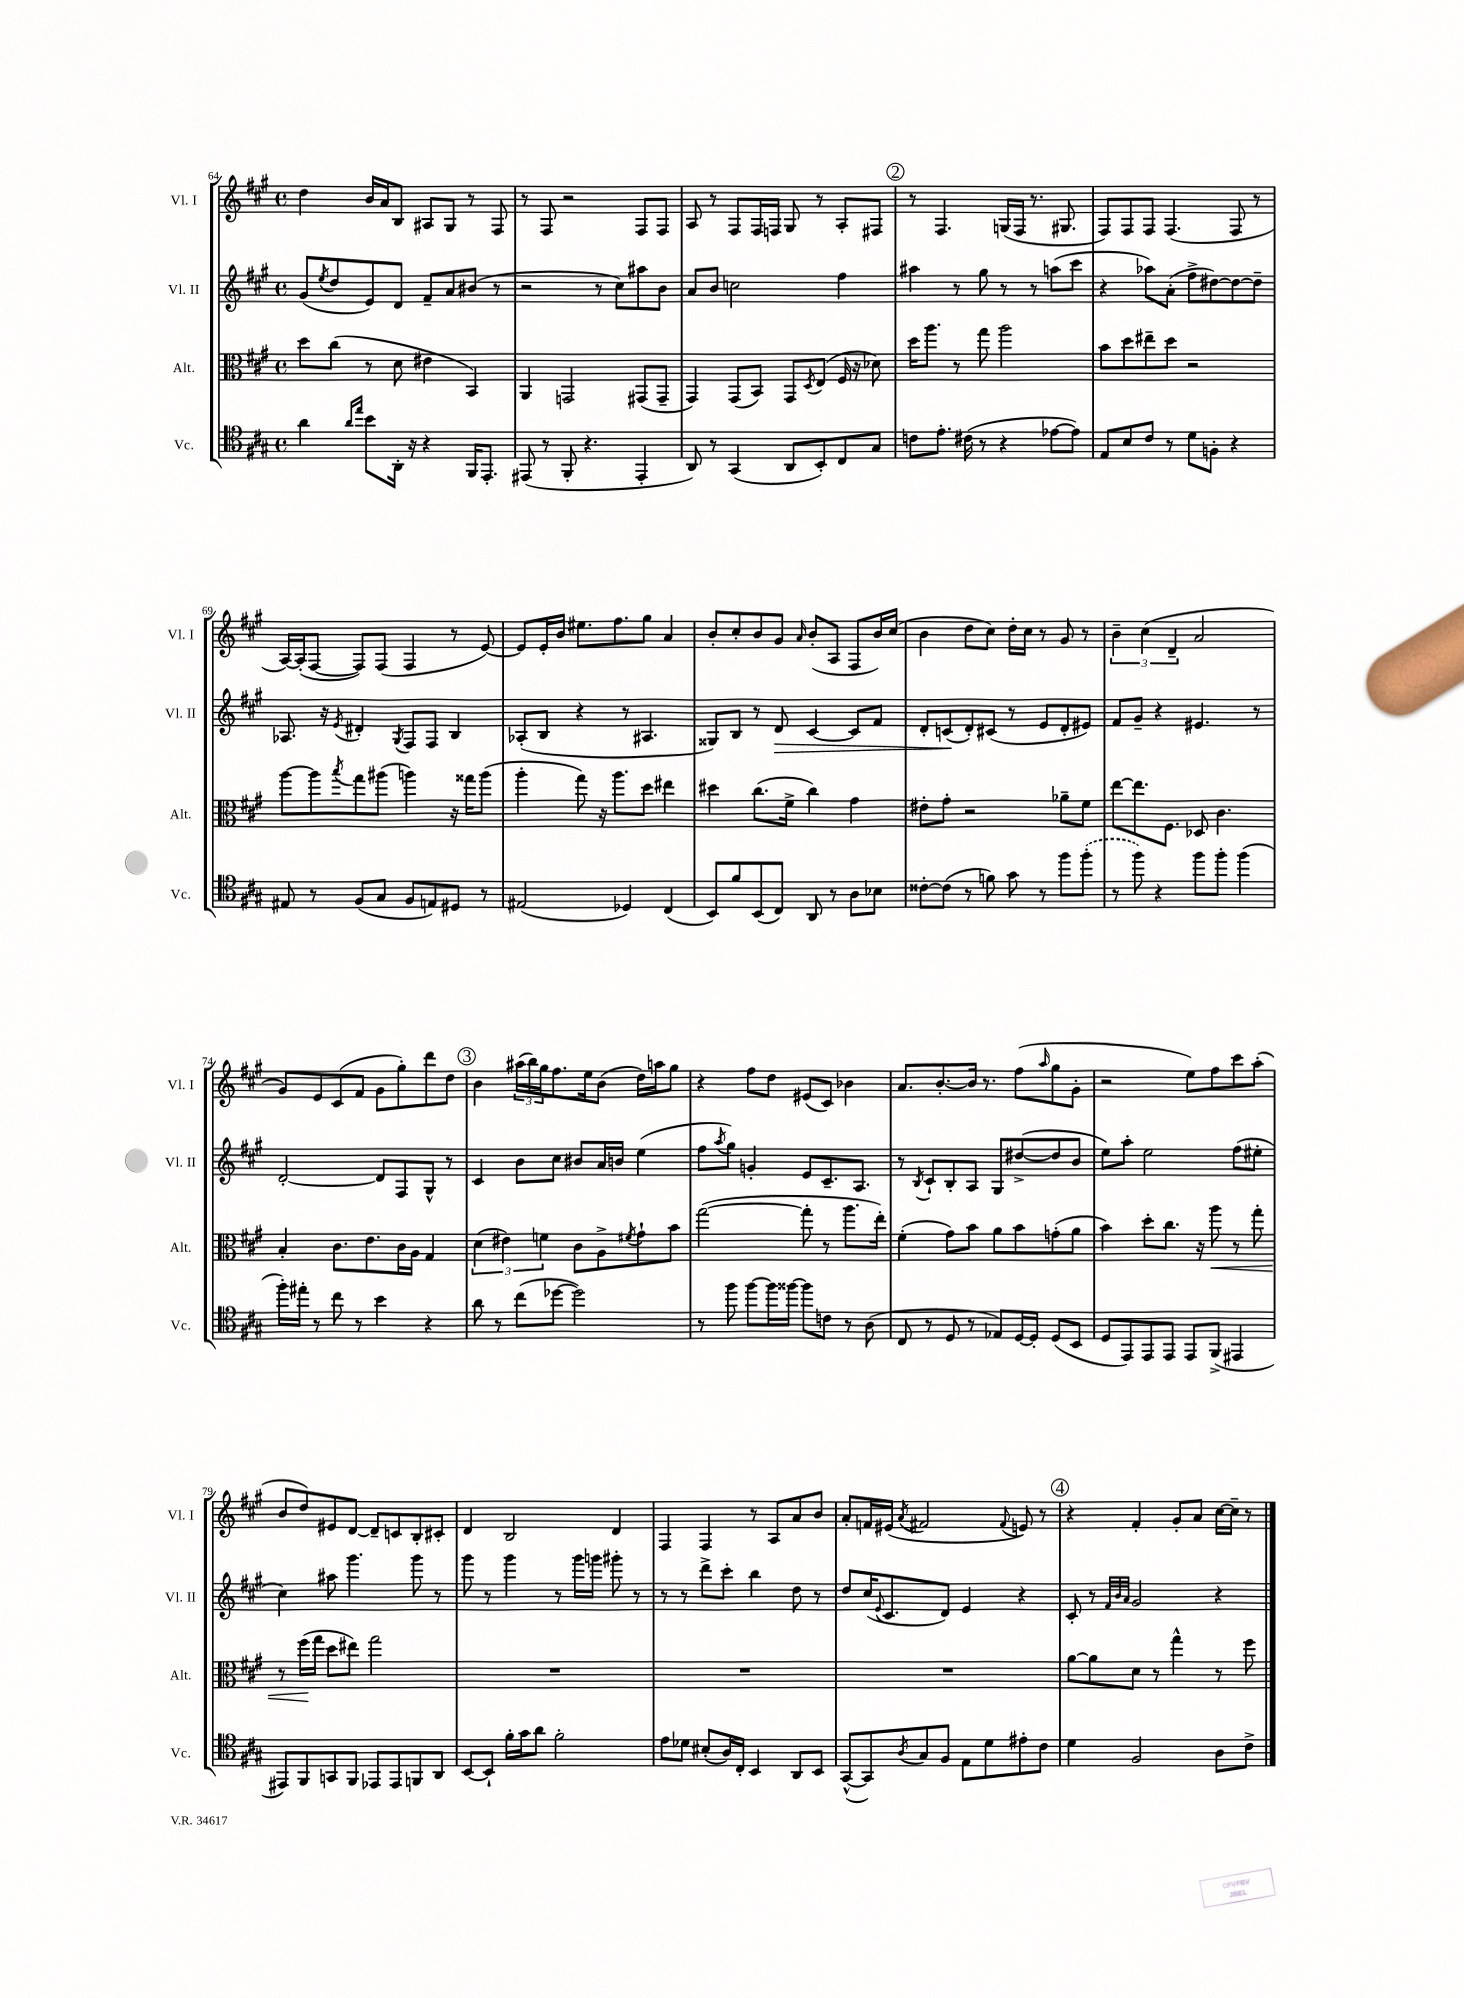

**kern	**kern	**kern	**kern
*staff4	*staff3	*staff2	*staff1
*clefC4	*clefC3	*clefG2	*clefG2
*k[f#c#g#]	*k[f#c#g#]	*k[f#c#g#]	*k[f#c#g#]
*M4/4	*M4/4	*M4/4	*M4/4
*met(c)	*met(c)	*met(c)	*met(c)
4a\	8dd\L	(8g#/L	4dd\
.	.	8qee/	.
.	(8cc#\J	8dd/	.
16qqa/LL	.	.	.
16qqee/JJ	.	.	.
8b\L	8r	8e/)	16b/LL
.	.	.	16a/J
16AA'\Jk	8d\	8d/J	8B/J
16r	.	.	.
4r	4e#\	8f#~/L	8A#/L
.	.	8a/	8G#/J
16FF#/LK	4BB/)	(8b#/J	8r
8.EE'/J	.	.	.
.	.	8r	8F#/
=	=	=	=
(8EE#/	4AA/	2r	8r
8r	.	.	8F#/
8FF#'/	2GG/	.	2r
4.r	.	.	.
.	.	8r	.
.	.	8cc#\L)	.
4EE#'/	(8GG#/L	8aa#\	8F#/L
.	8GG#~/J	8b\J	8F#/J
=	=	=	=
8AA/)	4GG#/)	8a/L	8A/
8r	.	8b/J	8r
(4GG#/	(8GG#/L	2cc\	8F#/L
.	8BB/J)	.	16F#/L
.	.	.	16F/JJ
8AA/L	8GG#/L	.	8G#/
.	8qD/	.	.
8BB'/)	(8E/J	.	8r
8C#/	16F#/	4ff#\	8A'/L
.	16r	.	.
8G#/J	8d-\)	.	8F#/J
=	=	=	=
8c\L	16dd\LK	4aa#\	8r
.	8.aa\J	.	.
8.e'\J	.	.	4.F#/
.	8r	8r	.
(16c#\	.	.	.
8r	8gg#\	8gg#\	.
4r	2aa\	8r	(16G/LL
.	.	.	16F#/JJ
.	.	8r	8.r
[8e-\L	.	(8aa\L	.
.	.	.	8.G#/
8e-\]J)	.	8ccc#\J	.
=	=	=	=
8E/L	8b\L	4r	8F#/L)
8B/	8dd\	.	8F#/
8c#/J	8ee#~\	8aa-\L)	8F#/J
8r	8dd\J	(8a'\J	(4.F#/
8d\L	2r	8ff#^\L	.
8F'\J	.	[8dd#\)	.
4r	.	8dd#\_	8F#/
.	.	8dd#~\]J	8r
=	=	=	=
8E#/	[8aa\L	8.A-/	[16A/LL)
.	.	.	(16A'/]J
8r	8aa\]	.	[8F#/J
.	.	16r	.
.	8qbb/	8qe/	.
(8F#/L	8gg#\	4d#'/	8F#/]L)
8G#/J	(8aa#\J	.	(8F#/J
.	.	8qG#/	.
8F#/L	4aa\)	8F#/L	4F#/
8E/)	.	8F#/J	.
8D#/J	16r	4B/	8r
.	16gg##\LK	.	.
8r	(8aa\J	.	[8e/)
=	=	=	=
(2E#/	4aa'\	(8A-'/L	8e/]L
.	.	8B/J	16e'/L
.	.	.	16b/JJ
.	8gg#\)	4r	8.ee#\L
.	16r	.	.
.	8.aa\L	.	8.ff#\
4D-/)	.	8r	.
.	8dd\J	4.A#/	8gg#\J
(4C#/	4ee#\	.	4a/
=	=	=	=
8BB/L)	4dd#\	8G##/L)	8b'/L
8f#/	.	8B/J	8cc#'/
(8BB/	(8.cc#\L	8r	8b/
8C#/J)	.	8d/	8g#/J
.	16f#^\Jk	.	.
.	.	.	16qqa/
8AA/	4cc#\)	[4c#/	(8b'/L
8r	.	.	8A/J
8A\L	4g#\	8c#/]L	8F#/L
8B-\J	.	8f#/J	16b/L)
.	.	.	(16cc#/JJ
=	=	=	=
[8c##'\L	8e#'\L	8d'/L	4b\
(8c##\]J	8g#'\J	(8c/	.
8r	2r	8d'/)	8dd\L
8f\)	.	(8c#/J	8cc#\J)
8g#\	.	8r	16dd'\LL
.	.	.	16cc#\JJ
8r	.	8e/L	8r
8ff#\L	8a-~\L	8d'/	8g#/
(8ff#'\J	8f#\J	8e#/J)	8r
=	=	=	=
8r	[8ee\L	8f#/L	6b~\
8ff#\)	8.ee\]	8g#~/J	.
.	.	.	(6cc#\
4r	.	4r	.
.	8.F#\J	.	.
.	.	.	6d~/
8ff#\L	8D-/	4.e#/	2a/
8ff#'\J	4.c#\	.	.
(4ff#\	.	.	.
.	.	8r	.
=	=	=	=
16ff#'\LL)	4B'/	[2d'/	8g#/L)
16ee#'\JJ	.	.	.
8r	.	.	8e/
8cc#\	8.c#\L	.	(8c#/
8r	.	.	8f#/J
.	8.e\	.	.
4b\	.	8d/]L	8g#\L
.	16c#\L	8F#/	8gg#'\)
.	16A\JJ	.	.
4r	4G#/	8G#^^/J	8ddd\
.	.	8r	8dd\J
=	=	=	=
8a\	(6d\	4c#/	4b\
8r	.	.	.
.	6e#\)	.	.
(8cc#\L	.	8b\L	(24aa#\LL
.	.	.	24bb\)
.	6f\	.	24gg#\J
[8dd-\J	.	8cc#\J	8.ff#\
2dd-\])	8c#\L	8b#/L	.
.	.	.	16ee\k
.	8A^\	16a/L	(8b\J
.	.	16b/JJ	.
.	8qf#/	.	.
.	8g#`\	(4ee\	16dd\LL)
.	.	.	16aa\J
.	8b\J	.	8gg#\J
=	=	=	=
8r	([2gg#\	8ff#\L	4r
.	.	8qaa/	.
8ff#\	.	8gg#\J)	.
[8ff#\L	.	4g'/	8ff#\L
16ff#\]L	.	.	8dd\J
[16ff##\JJ	.	.	.
8ff##\]L	8gg#'\]	8e/L	(8e#/L
8c\J	8r	8.c#~/	8c#/J)
8r	8.aa\L	.	4b-\
.	.	8.A/J	.
(8A\	.	.	.
.	16ee'\Jk)	.	.
=	=	=	=
8C#/	(4f#'\	8r	8.a/L
.	.	8qB/	.
8r	.	8c#`/L	.
.	.	.	[8.b'/
8D/	8g#\L)	8B'/	.
8r	8b\J	8A/J	16b/]Jk
.	.	.	8.r
8E-/L)	8a\L	8G#/L	.
[16D/L	8b\	([8dd#^/	(8ff#\L
16D'/]JJ	.	.	.
.	.	.	16qqaa/
(8D/L	(8g'\	8dd#/]	8gg#\
8BB/J	8a\J	8b/J	8g#'\J
=	=	=	=
8D/L	4b\)	8ee\L)	2r
8EE/)	.	8aa'\J	.
8EE/	8dd'\L	2ee\	.
8EE/J	8.cc#\J	.	.
8EE/L	.	.	8ee\L)
.	16r	.	.
(8FF#^/J	8aa\	.	8ff#\
4EE#/	8r	(8ff#\L	8ccc#\
.	8gg#'\	8ee#'\J	(8aa'\J
=	=	=	=
8EE#/L)	8r	4cc#\)	8b/L
8FF#/	(16ff#\LL	.	8dd/)
.	16gg#\JJ	.	.
8GG/	8dd\L	8aa#\	8e#/
8FF#/J	8ee#\J)	4.ggg#\	[8d/J
8EE-/L	2gg#\	.	8d~/]L
8EE-/	.	.	8c/
8FF/	.	8ggg#\	8B'/
8AA/J	.	8r	8c#'/J
=	=	=	=
[8BB/L	1r	8ggg#\	4d/
8BB`/]J	.	8r	.
16f#'\LL	.	4ggg#\	2B/
16g#\J	.	.	.
8a\J	.	.	.
2f#'\	.	8r	.
.	.	16ggg#\LL	.
.	.	16ggg\JJ	.
.	.	8ggg#'\	4d/
.	.	8r	.
=	=	=	=
8e\L	1r	8r	4F#/
8d-\J	.	8r	.
(8B#'/L	.	8ddd^\L	4F#/
16A/L)	.	8ccc#'\J	.
16C#'/JJ	.	.	.
4BB/	.	4bb\	8r
.	.	.	8A/L
8AA/L	.	8dd\	8a/
8BB/J	.	8r	8b/J
=	=	=	=
([8GG#^^/L	1r	8dd/L	8a'/L
8GG#/])	.	(16cc#/K	16f/L
.	.	8qqe/	.
.	.	8.c#/	(16e#/JJ
8qA/	.	.	8qa/
8G#/	.	.	2f#/
8F#/J	.	8d/J)	.
8E\L	.	4e/	.
8d\	.	.	.
.	.	.	8qqf#/
8e#'\	.	4r	8e/)
8c#\J	.	.	8r
=	=	=	=
4d\	[8a\L	8c#'/	4r
.	8a\]	8r	.
.	.	32qqf#/LLL	.
.	.	32qqb/	.
.	.	32qqa/JJJ	.
2F#/	8d\J	2g#/	4f#'/
.	8r	.	.
.	4gg#^^\	.	8g#'/L
.	.	.	8a/J
8A\L	8r	4r	[16cc#\LL
.	.	.	16cc#~\]JJ
8c#^\J	8ff#\	.	8r
==	==	==	==
*-	*-	*-	*-
